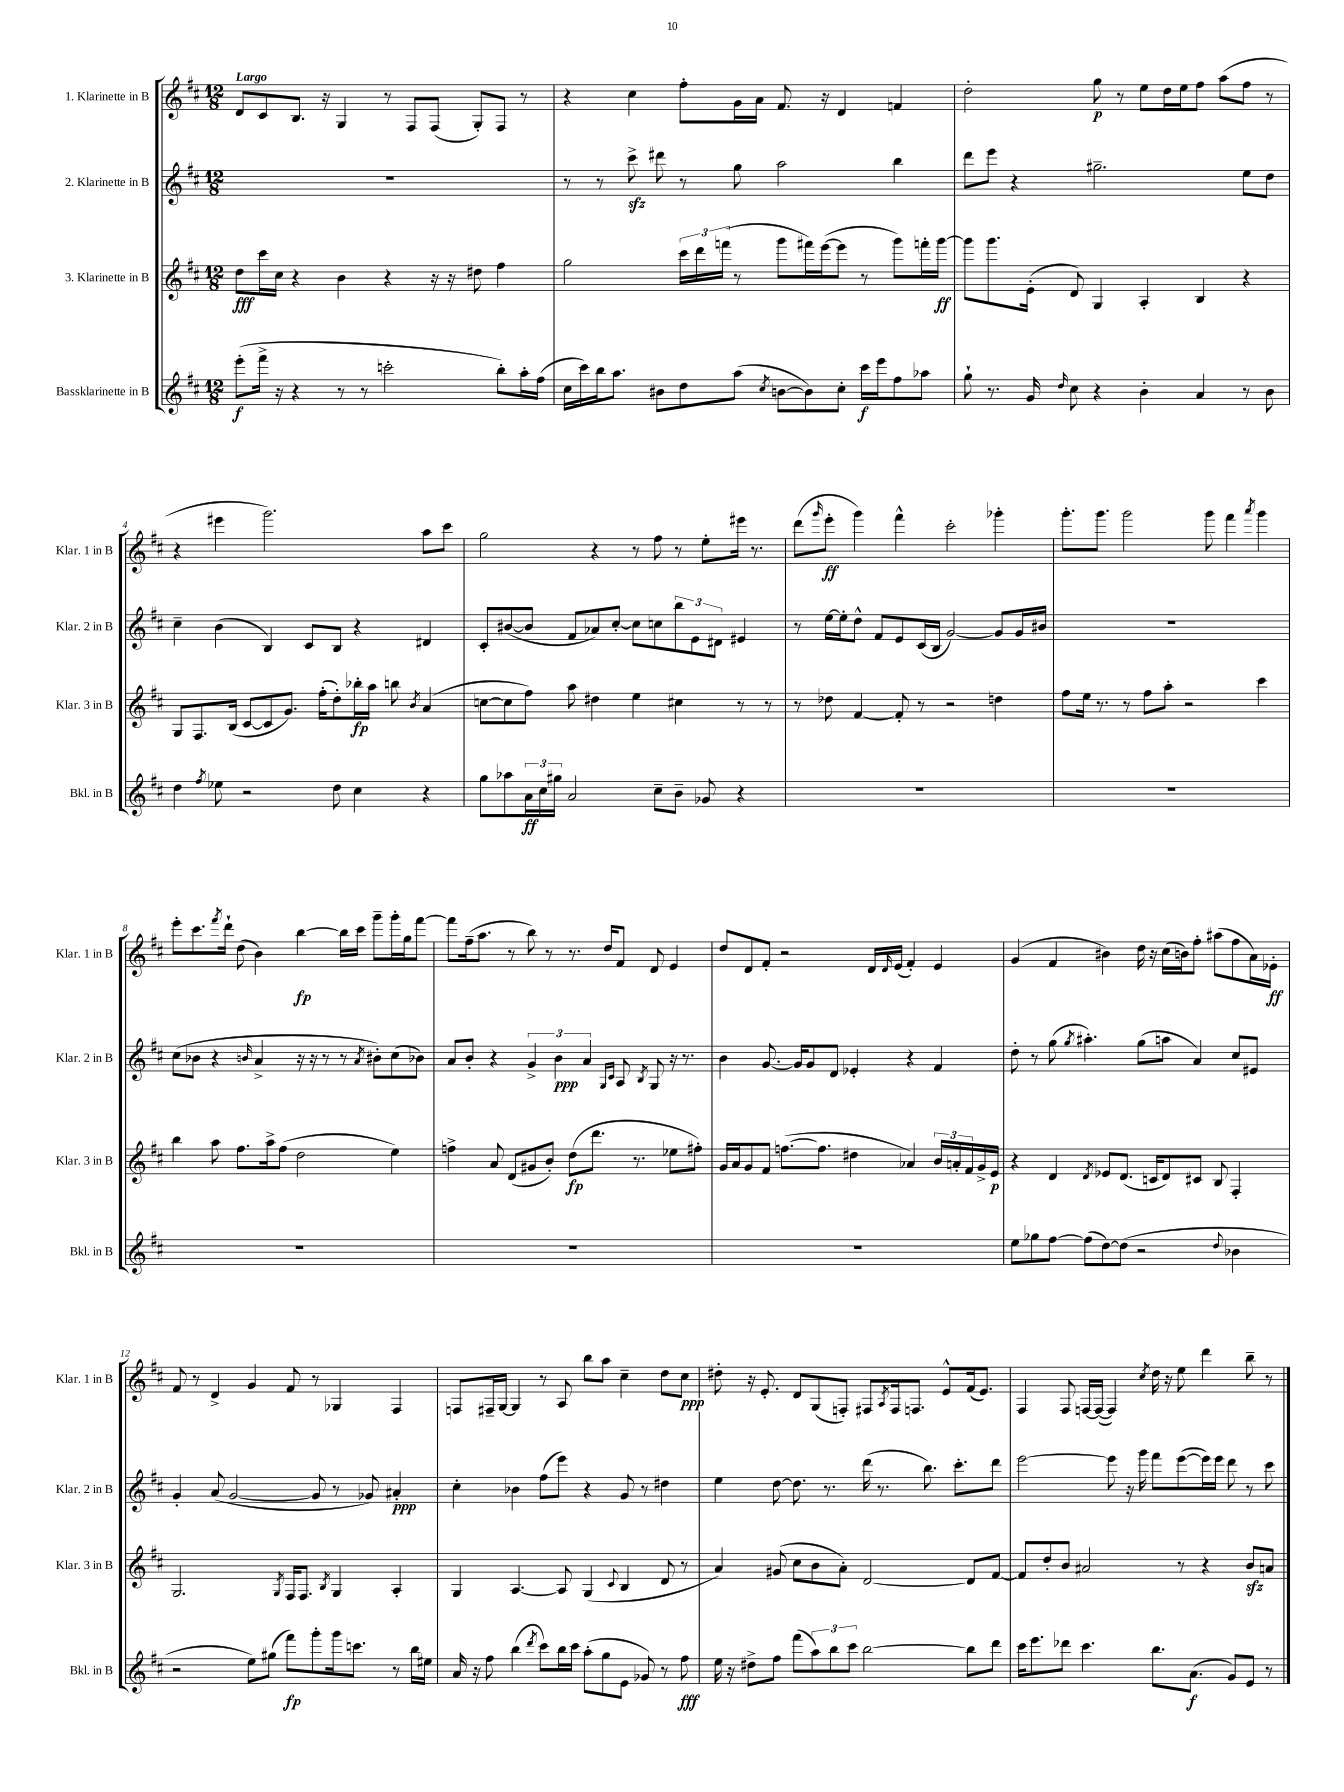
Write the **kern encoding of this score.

**kern	**kern	**kern	**kern
*staff4	*staff3	*staff2	*staff1
*clefG2	*clefG2	*clefG2	*clefG2
*k[f#c#]	*k[f#c#]	*k[f#c#]	*k[f#c#]
*M12/8	*M12/8	*M12/8	*M12/8
(8eee'\L	8dd\L	1.r	8d/L
16fff#^\Jk	16ccc#\L	.	8c#/
16r	16cc#\JJ	.	.
4r	4r	.	8.B/J
.	.	.	16r
8r	4b\	.	4G/
8r	.	.	.
2ccc'\	4r	.	8r
.	.	.	8F#/L
.	16r	.	(8F#/J
.	16r	.	.
.	8dd#\	.	8G'/L)
8bb'\L)	4ff#\	.	8F#/J
16aa'\L	.	.	8r
(16ff#\JJ	.	.	.
=	=	=	=
16cc#\LL	2gg\	8r	4r
16ccc#\)	.	.	.
16bb\J	.	8r	.
8.aa\J	.	.	.
.	.	8ccc#^\	4cc#\
8b#\L	.	8ddd#\	.
8dd\	24ccc#\LL	8r	8ff#'\L
.	24ddd\	.	.
.	(24fff\JJ	.	.
(8aa\J	8r	8gg\	16g\L
.	.	.	16a\JJ
8qcc#/	.	.	.
[8b\L	8ggg\L	2aa\	8.f#/
8b\])	16fff#\L)	.	.
.	([16eee\J	.	16r
8cc#'\J	8eee\]J	.	4d/
16ccc#\LL	8r	.	.
16eee\J	.	.	.
8ff#\	8ggg\L)	4bb\	4f/
8aa-\J	16fff'\L	.	.
.	[16ggg\JJ	.	.
=	=	=	=
8gg`\	8ggg\]L	8ddd\L	2dd'\
8.r	8.ggg\	8eee\J	.
.	.	4r	.
16g/	(16e'\Jk	.	.
16qqdd/	.	.	.
8cc#\	8d/)	.	.
4r	4G/	2.gg#~\	8gg\
.	.	.	8r
4b'\	4A'/	.	8ee\L
.	.	.	16dd\L
.	.	.	16ee\J
4a/	4B/	.	8ff#\J
.	.	.	(8aa\L
8r	4r	8ee\L	8ff#\J
8b\	.	8dd\J	8r
=	=	=	=
4dd\	8G/L	4cc#~\	4r
.	8.F#/	.	.
8qff#/	.	.	.
8ee-\	.	(4b\	4eee#\
.	(16B/Jk	.	.
2r	[8c#/L	.	.
.	8c#/]	4B/)	2.ggg\)
.	8.g/J)	.	.
.	.	8c#/L	.
.	(16ff#'\LK	.	.
8dd\	8dd'\)	8B/J	.
4cc#\	16bb-'\L	4r	.
.	16aa\JJ	.	.
.	8bb\	.	.
.	8qb/	.	.
4r	(4a/	4d#/	8aa\L
.	.	.	8ccc#\J
=	=	=	=
8gg\L	[8cc\L	8c#'/L	2gg\
8aa-\	8cc\]	([8b#/	.
24a\L	8ff#\J)	8b#/]J	.
24cc#\	.	.	.
24gg#\JJ	.	.	.
2a/	8aa\	8f#/L	.
.	4dd#\	8a-/)	4r
.	.	[8cc#'/J	.
.	4ee\	8cc#\]L	8r
8cc#~\L	.	8cc\	8ff#\
8b~\J	4cc#\	12bb\	8r
.	.	12e\	.
8g-/	.	.	8ee'\L
.	.	12d#\J	.
4r	8r	4e#/	16eee#\Jk
.	.	.	8.r
.	8r	.	.
=	=	=	=
1.r	8r	8r	(8ddd\L
.	.	.	16qqggg/
.	8dd-\	[16ee\LL	8eee'\J
.	.	16ee'\]J	.
.	[4f#/	8dd^^\J	4ggg\)
.	.	8f#/L	.
.	8f#'/]	8e/	4fff#^^\
.	8r	(16c#/L	.
.	.	16B/JJ	.
.	2r	[2g/)	2ccc#'\
.	4dd\	8g/]L	4ggg-'\
.	.	16g/L	.
.	.	16b#/JJ	.
=	=	=	=
1.r	8ff#\L	1.r	8.ggg'\L
.	16ee\Jk	.	.
.	8.r	.	8.ggg\J
.	8r	.	2ggg\
.	8ff#\L	.	.
.	8aa'\J	.	.
.	2r	.	.
.	.	.	8ggg\
.	.	.	4fff#\
.	.	.	8qaaa/
.	4ccc#\	.	4ggg\
=	=	=	=
1.r	4bb\	(8cc#\L	8eee'\L
.	.	8b-\J	8.ccc#\
.	8aa\	4r	.
.	.	.	8qfff#/
.	.	.	16ddd`\Jk
.	8.ff#\L	.	(8dd\
.	.	16qqb/	.
.	.	4a^/	4b\)
.	16aa^\k	.	.
.	(8ff#\J	.	.
.	2dd\	16r	[4bb\
.	.	16r	.
.	.	8r	.
.	.	8r	16bb\]LL
.	.	.	16ccc#\JJ
.	.	8qa/	.
.	.	8b#'\L)	8ggg~\L
.	4ee\)	(8cc#\	16ggg'\L
.	.	.	16gg\J
.	.	8b-\J)	[8fff#\J
=	=	=	=
1.r	4ff^\	8a/L	8fff#\]L
.	.	8b'/J	(16ff#~\k
.	.	.	8.aa\J
.	8a/	4r	.
.	(8d/L	.	8r
.	8g#/	6g^/	8bb\)
.	8b'/J)	.	8r
.	.	6b\	.
.	(8dd\L	.	8.r
.	.	6a/	.
.	8.ddd\J	.	.
.	.	.	16dd/LK
.	.	16qqG/LL	.
.	.	16qqc#/JJ	.
.	.	8A/	8f#/J
.	8.r	.	.
.	.	8qB/	.
.	.	8G/	8d/
.	8ee-\L	16r	4e/
.	.	8.r	.
.	8ff#'\J)	.	.
=	=	=	=
1.r	16g/LL	4b\	8dd/L
.	16a/J	.	.
.	8g/	.	8d/
.	8f#/J	[8.g/	8f#'/J
.	([8.ff\L	.	2r
.	.	16g/]LK	.
.	.	8g/	.
.	8.ff\]J	.	.
.	.	8d/J	.
.	4dd#\	4e-'/	.
.	.	.	16d/LL
.	.	.	16qqd/
.	.	.	(16e/JJ
.	4a-/)	4r	4f#'/)
.	24b/LL	4f#/	4e/
.	24a'/	.	.
.	24f#/	.	.
.	16g^/	.	.
.	16e/JJ	.	.
=	=	=	=
8ee\L	4r	8dd'\	(4g/
8gg-\	.	8r	.
[8ff#\J	4d/	(8gg\	4f#/
.	.	8qgg/	.
(8ff#\]L	.	4.aa#'\)	.
.	8qd/	.	.
[8dd\)	8e-/L	.	4b#\)
(8dd\]J	(8.d/J	.	.
2r	.	(8gg\L	16dd\
.	16c/LK	.	16r
.	8d/)	8aa\J	(16cc#\LL
.	.	.	16b\J)
.	8c#/J	4a/)	8ff#'\J
.	8B/	.	(8aa#\L
8qqdd/	.	.	.
4b-\	4F#'/	8cc#/L	8ff#\
.	.	8e#/J	16a\L)
.	.	.	16e-'\JJ
=	=	=	=
2r	2.G/	4g'/	8f#/
.	.	.	8r
.	.	(8a/	4d^/
.	.	[2g/	.
8ee\L)	.	.	4g/
(8gg#\J	.	.	.
.	8qG/	.	.
8fff#\L)	16F#/LK	.	8f#/
.	8.F#/J	.	.
8ggg'\	.	8g/]	8r
.	8qB/	.	.
16ggg\k	4G/	8r	4G-/
8.ccc\J	.	.	.
.	.	8g-/)	.
8r	4A'/	4a#'/	4F#/
16bb\LL	.	.	.
16ee#\JJ	.	.	.
=	=	=	=
16a/	4G/	4cc#'\	8F/L
16r	.	.	.
8ff#\	.	.	16F#~/L
.	.	.	[16G/JJ
(4bb\	[4.A/	4b-\	4G/]
8qddd/	.	.	.
8ccc#\L)	.	(8ff#\L	8r
16bb\L	8A/]	8eee\J)	8A/
16ccc#\JJ	.	.	.
(8aa'\L	(4G/	4r	8bb\L
8gg\	.	.	8aa\J
.	8qqc#/	.	.
8e\J	4B/	8g/	4cc#~\
8g-/)	.	8r	.
8r	8d/	4dd#\	8dd\L
8ff#\	8r	.	8cc#\J
=	=	=	=
16ee\	4a/)	4ee\	8dd#'\
16r	.	.	.
8dd#^\L	.	.	16r
.	.	.	8.e'/
8ff#\J	(8g#/	[8dd\	.
(8fff#\L	8cc#\L	8.dd\]	8d/L
12aa\)	8b\	.	(8G/
.	.	8.r	.
12bb\	.	.	.
.	8a'\J)	.	8F'/J)
12ccc#\J	.	.	.
[2bb\	[2d/	(16ddd\	8F#/L
.	.	8.r	.
.	.	.	8qA/
.	.	.	16F#/k
.	.	.	8.F/J
.	.	8.bb\)	.
.	.	.	8e^^/L
.	.	8.ccc#'\L	.
8bb\]L	8d/]L	.	(16f#/k
.	.	.	8.e/J)
8ddd\J	[8f#/J	8ddd\J	.
=	=	=	=
16ccc#\LK	8f#/]L	[2eee\	4F#/
8.eee\	.	.	.
.	8dd'/	.	.
8ddd-\J	8b/J	.	8F#/
4.ccc#\	2a#/	.	[16F/LL
.	.	.	(16F/_JJ
.	.	8eee\]	4F/])
.	.	16r	.
.	.	16ggg\	.
.	.	.	8qcc#/
8.bb\L	.	8fff#\L	16dd\
.	.	.	16r
.	8r	([8eee\	8ee\
(8.a\J	.	.	.
.	4r	16eee\]L)	4ddd\
.	.	16eee\JJ	.
8g/L)	.	8ddd\	.
8e/J	8b/L	8r	8bb~\
8r	8a/J	8ccc#\	8r
==	==	==	==
*-	*-	*-	*-
